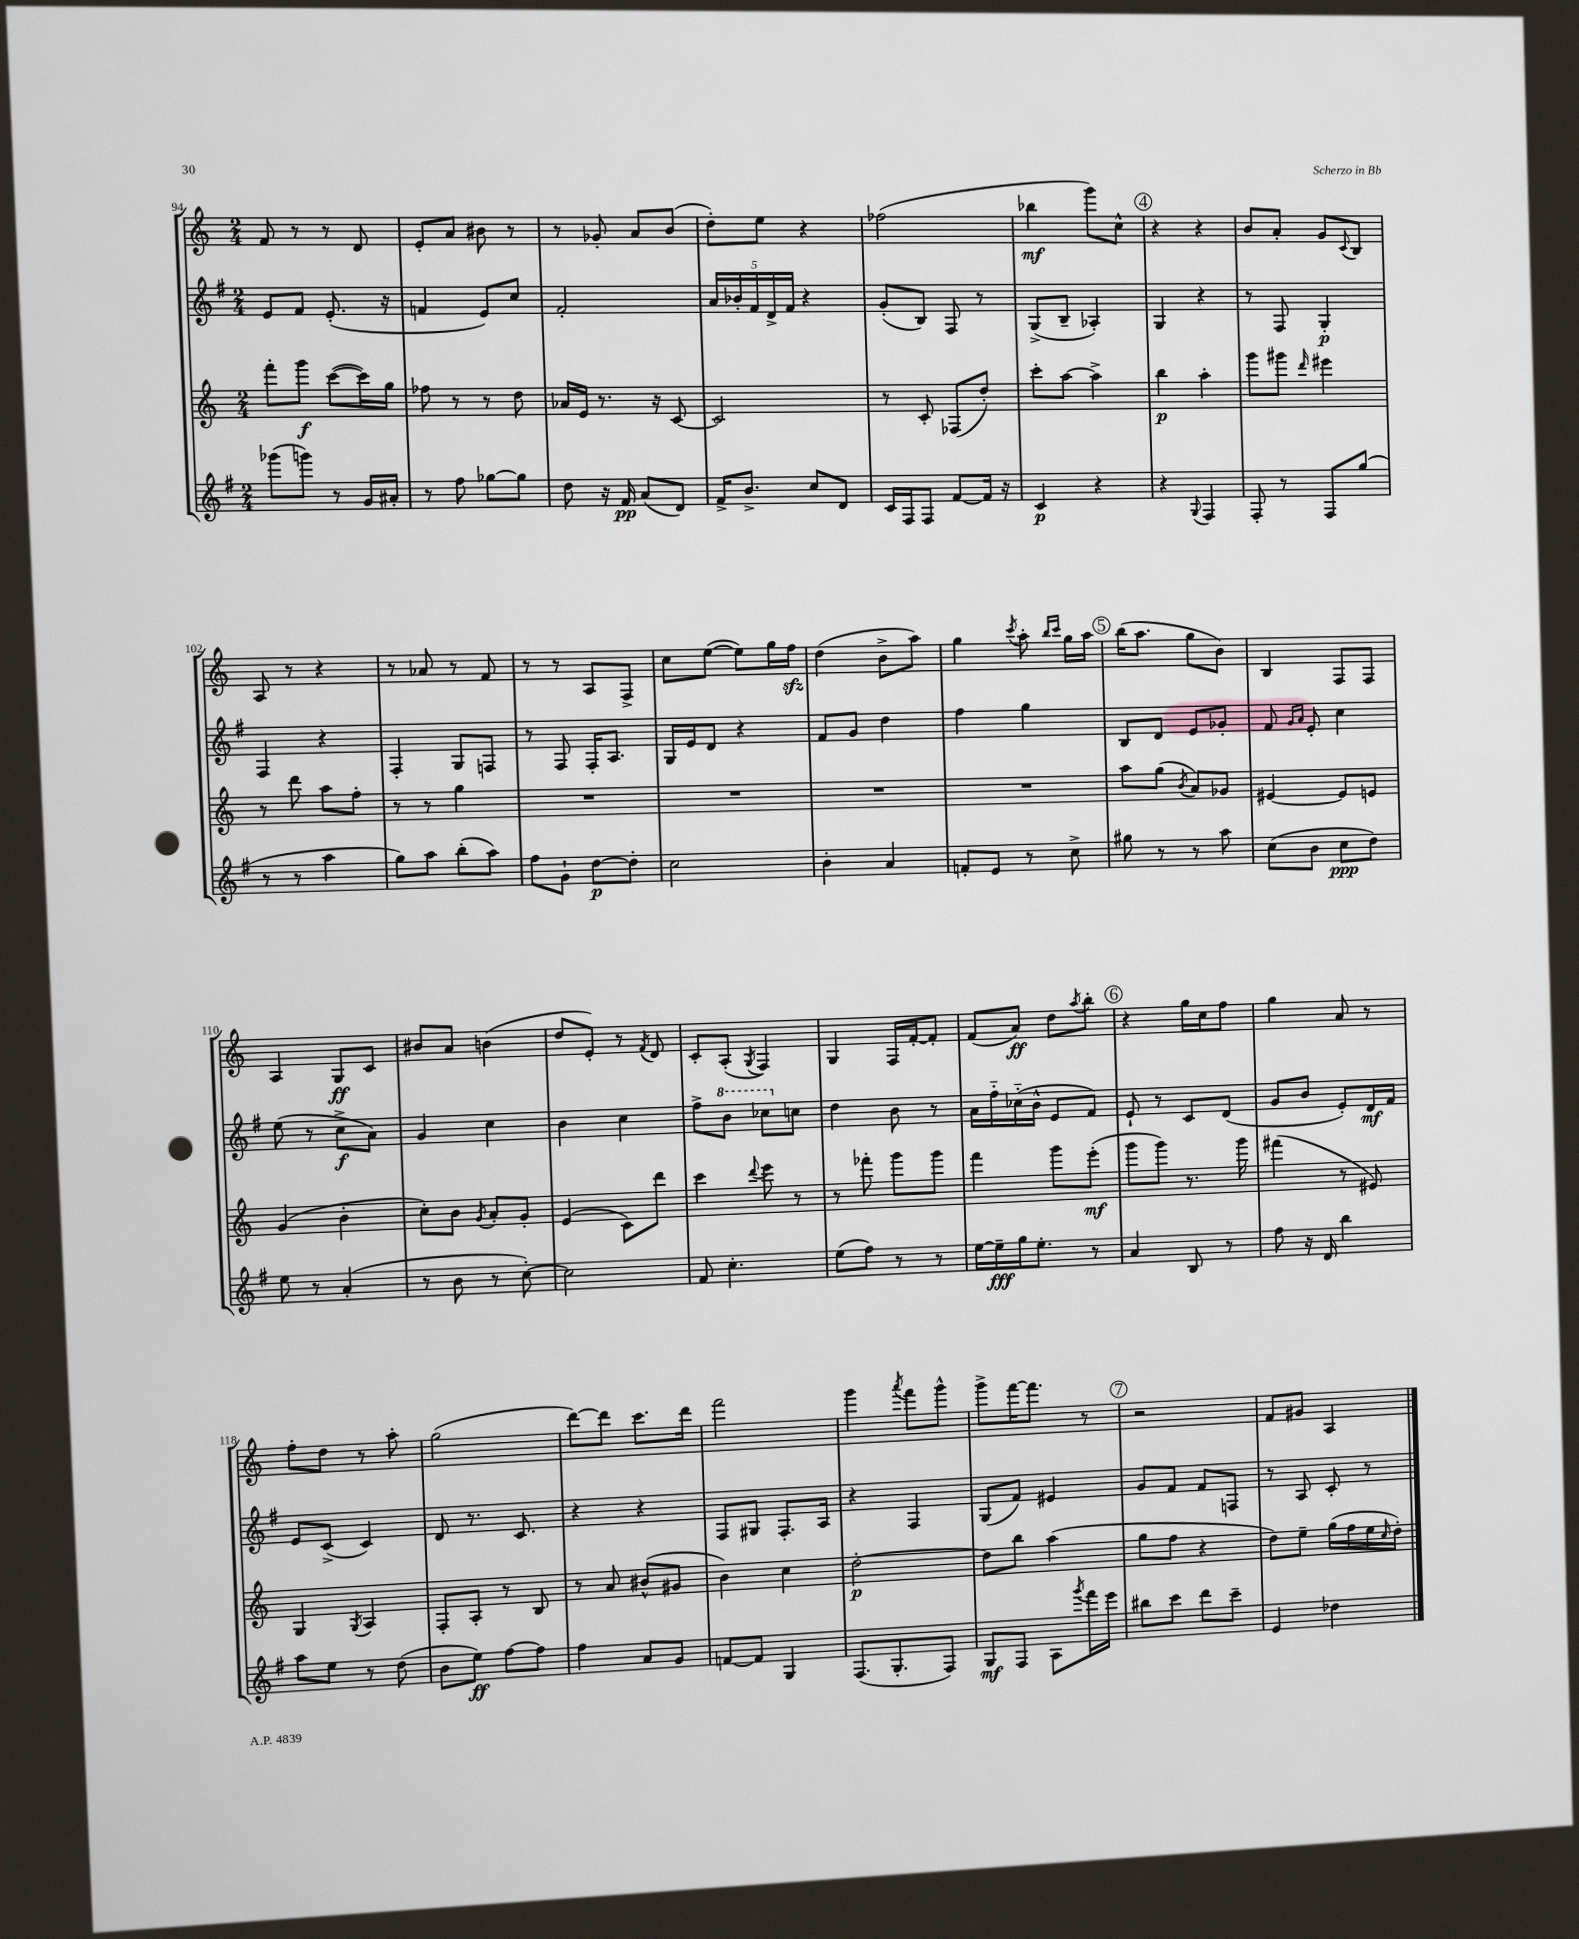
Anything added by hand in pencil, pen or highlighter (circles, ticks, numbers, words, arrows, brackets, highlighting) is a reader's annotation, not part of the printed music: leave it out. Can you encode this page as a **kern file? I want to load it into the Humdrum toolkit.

**kern	**kern	**kern	**kern
*staff4	*staff3	*staff2	*staff1
*clefG2	*clefG2	*clefG2	*clefG2
*k[f#]	*k[]	*k[f#]	*k[]
*M2/4	*M2/4	*M2/4	*M2/4
(8ggg-\L	8fff'\L	8e/L	8f/
8ggg\J)	8ggg\J	8f#/J	8r
8r	([8ccc\L	(8.e'/	8r
16g/LL	16ccc\]L)	.	8d/
16a#'/JJ	16gg\JJ	16r	.
=	=	=	=
8r	8ff-\	4f/	8e'/L
8ff#\	8r	.	8a/J
[8gg-\L	8r	8e/L)	8b#\
8gg-\]J	8dd\	8cc/J	8r
=	=	=	=
8dd\	16a-/LL	2f#'/	8r
.	16e/JJ	.	.
16r	8.r	.	8g-'/
16f#/	.	.	.
(8a/L	.	.	8a/L
.	16r	.	.
8d/J)	[8c/	.	(8b/J
=	=	=	=
16f#^/LK	2c/]	20a/LL	8dd'\L)
.	.	20b-'/	.
8.b^/J	.	.	.
.	.	20f#/	.
.	.	.	8ee\J
.	.	20d^/	.
.	.	20f#/JJ	.
8cc/L	.	4r	4r
8d/J	.	.	.
=	=	=	=
16c/LL	8r	(8g'/L	(2ff-\
16F#/J	.	.	.
8F#/J	8c'/	8B/J)	.
[8f#/L	(8F-/L	8F#/	.
16f#/]Jk	8dd'/J)	8r	.
16r	.	.	.
=	=	=	=
4c/	8ccc'\L	(8G^/L	4bb-\
.	[8aa\J	8B~/J	.
4r	4aa^\]	4A-'/)	8ggg\L)
.	.	.	8cc^^\J
=	=	=	=
4r	4bb\	4G/	4r
8qqG/	.	.	.
4F#/	4aa'\	4r	4r
=	=	=	=
8F#'/	8ggg\L	8r	8b/L
8r	8ggg#\J	8F#/	8a'/J
.	16qqddd/	.	.
8F#/L	4eee#\	4G'/	8g/L
.	.	.	8qqc/
(8gg/J	.	.	8B/J
=	=	=	=
8r	8r	4F#/	8A/
8r	8ddd\	.	8r
4aa\	8aa\L	4r	4r
.	8ff'\J	.	.
=	=	=	=
8gg\L)	8r	4F#'/	8r
8aa\J	8r	.	8a-/
(8bb'\L	4gg\	8G/L	8r
8aa\J)	.	8F/J	8f/
=	=	=	=
8ff#\L	2r	8r	8r
8g`\J	.	8F#/	8r
[8dd\L	.	16F#'/LK	8A/L
.	.	8.A/J	.
8dd'\]J	.	.	8F^/J
=	=	=	=
2cc\	2r	16G/LL	8cc\L
.	.	16e/J	.
.	.	8d/J	([8ee\J
.	.	4r	8ee\]L)
.	.	.	16gg\L
.	.	.	16ff\JJ
=	=	=	=
4b'\	2r	8f#/L	(4dd\
.	.	8g/J	.
4a/	.	4dd\	8b^\L
.	.	.	8aa\J)
=	=	=	=
8f'/L	2r	4ff#\	4gg\
8e/J	.	.	.
.	.	.	8qccc/
8r	.	4gg\	8aa'\
.	.	.	16qqbb/LL
.	.	.	16qqccc/JJ
8cc^\	.	.	16gg\LL
.	.	.	16aa\JJ
=	=	=	=
8gg#\	8aa\L	8B/L	(16bb\LK
.	.	.	8.aa\J
8r	(8gg\J	8d/J	.
.	8qb/	.	.
8r	8a/L)	8e/L	8gg\L
8aa\	8g-/J	8g-'/J	8b\J)
=	=	=	=
(8cc\L	[4e#/	8f#/	4B/
.	.	16qqg/LL	.
.	.	16qqa/JJ	.
8b\J	.	8e'/	.
8cc\L	8e#/]L	4cc\	8F/L
8dd\J)	8e/J	.	8F/J
=	=	=	=
8ee\	(4g/	(8ee\	4A/
8r	.	8r	.
(4a'/	4b'\	8cc^\L	8G/L
.	.	8a\J)	8c/J
=	=	=	=
8r	8cc'\L)	4g/	8b#/L
8b\	8b\J	.	8a/J
.	8qg/	.	.
8r	8a'/L	4cc\	(4b\
[8cc'\)	8g'/J	.	.
=	=	=	=
2cc\]	(4e/	4b\	8dd/L
.	.	.	8e'/J)
.	8c\L)	4cc\	8r
.	.	.	8qf/
.	8ddd\J	.	8d/
=	=	=	=
8f#/	4ccc\	8ff#^\L	8c'/L
4.cc'\	.	8bb\J	(8A'/J
.	8qqddd/	.	8qG/
.	8eee\	8ccc-\L	4F/)
.	8r	8cc\J	.
=	=	=	=
(8ee\L	8r	4dd\	4G/
8ff#\J)	8fff-'\	.	.
8r	8ggg\L	8b\	16F/LL
.	.	.	[16f'/J
8r	8ggg\J	8r	8f'/]J
=	=	=	=
[16ee\LL	4fff\	16a\LL	(8f/L
16ee~\]	.	16ff#'~\	.
16gg\J	.	(16cc-'~\	8a/J)
8.ee'\J	.	16b^^\JJ	.
.	8ggg\L	8e/L	8dd\L
.	.	.	8qaa/
8r	(8eee'\J	8f#/J)	8bb'\J
=	=	=	=
4a/	8ggg\L	8e`/	4r
.	8ggg\J)	8r	.
8B/	8.r	8c/L	16gg\LL
.	.	.	16cc\J
8r	.	(8d/J	8ff\J
.	16ggg\	.	.
=	=	=	=
8ff#\	(4fff#\	8g/L	4gg\
16r	.	8b/J	.
16d/	.	.	.
4bb\	8r	8e'/L)	8a/
.	8e#/)	16d/L	8r
.	.	16f#/JJ	.
=	=	=	=
8aa\L	4G/	8e/L	8ff'\L
8ee\J	.	(8c^/J	8dd\J
.	8qG/	.	.
8r	4A/	4c/)	8r
(8dd\	.	.	8aa'\
=	=	=	=
8b\L	8F'/L	8d/	(2gg\
8ee\J)	8A'/J	8.r	.
[8ff#\L	8r	.	.
.	.	8.c/	.
8ff#\]J	8B/	.	.
=	=	=	=
4ff#\	8r	4r	[8ddd\L)
.	8a/	.	8ddd\]J
8a/L	(8b#^^/L	4r	8.ccc\L
8g/J	8g#/J	.	.
.	.	.	16ddd\Jk
=	=	=	=
[8f/L	4b\)	8F#/L	2fff\
8f/]J	.	8G#/J	.
4G/	4cc\	8.F#'/L	.
.	.	16A/Jk	.
=	=	=	=
(8.F#/L	[2dd'\	4r	4ggg\
8.G'/	.	.	.
.	.	.	8qaaa/
.	.	4F#/	8fff\L
8F#/J)	.	.	8ggg^^\J
=	=	=	=
8G/L	8dd\]L	(8G/L	8ggg^\L
8F#/J	8bb\J	8f#/J)	[16fff\K
.	.	.	8.fff\]J
8A\L	(4aa\	4e#/	.
8qggg/	.	.	.
16fff#\L	.	.	8r
16eee\JJ	.	.	.
=	=	=	=
8bb#\L	8gg\L	8g/L	2r
8ccc\J	8ff\J	8f#/J	.
8ddd\L	4r	8f#/L	.
8ccc~\J	.	8F/J	.
=	=	=	=
4e/	8dd\L)	8r	8f/L
.	8ee~\J	8A/	8g#/J
4dd-\	(16gg\LL	8c'/	4A/
.	16ff\	.	.
.	16ee\	8r	.
.	16qqcc/	.	.
.	16dd'\JJ)	.	.
==	==	==	==
*-	*-	*-	*-
